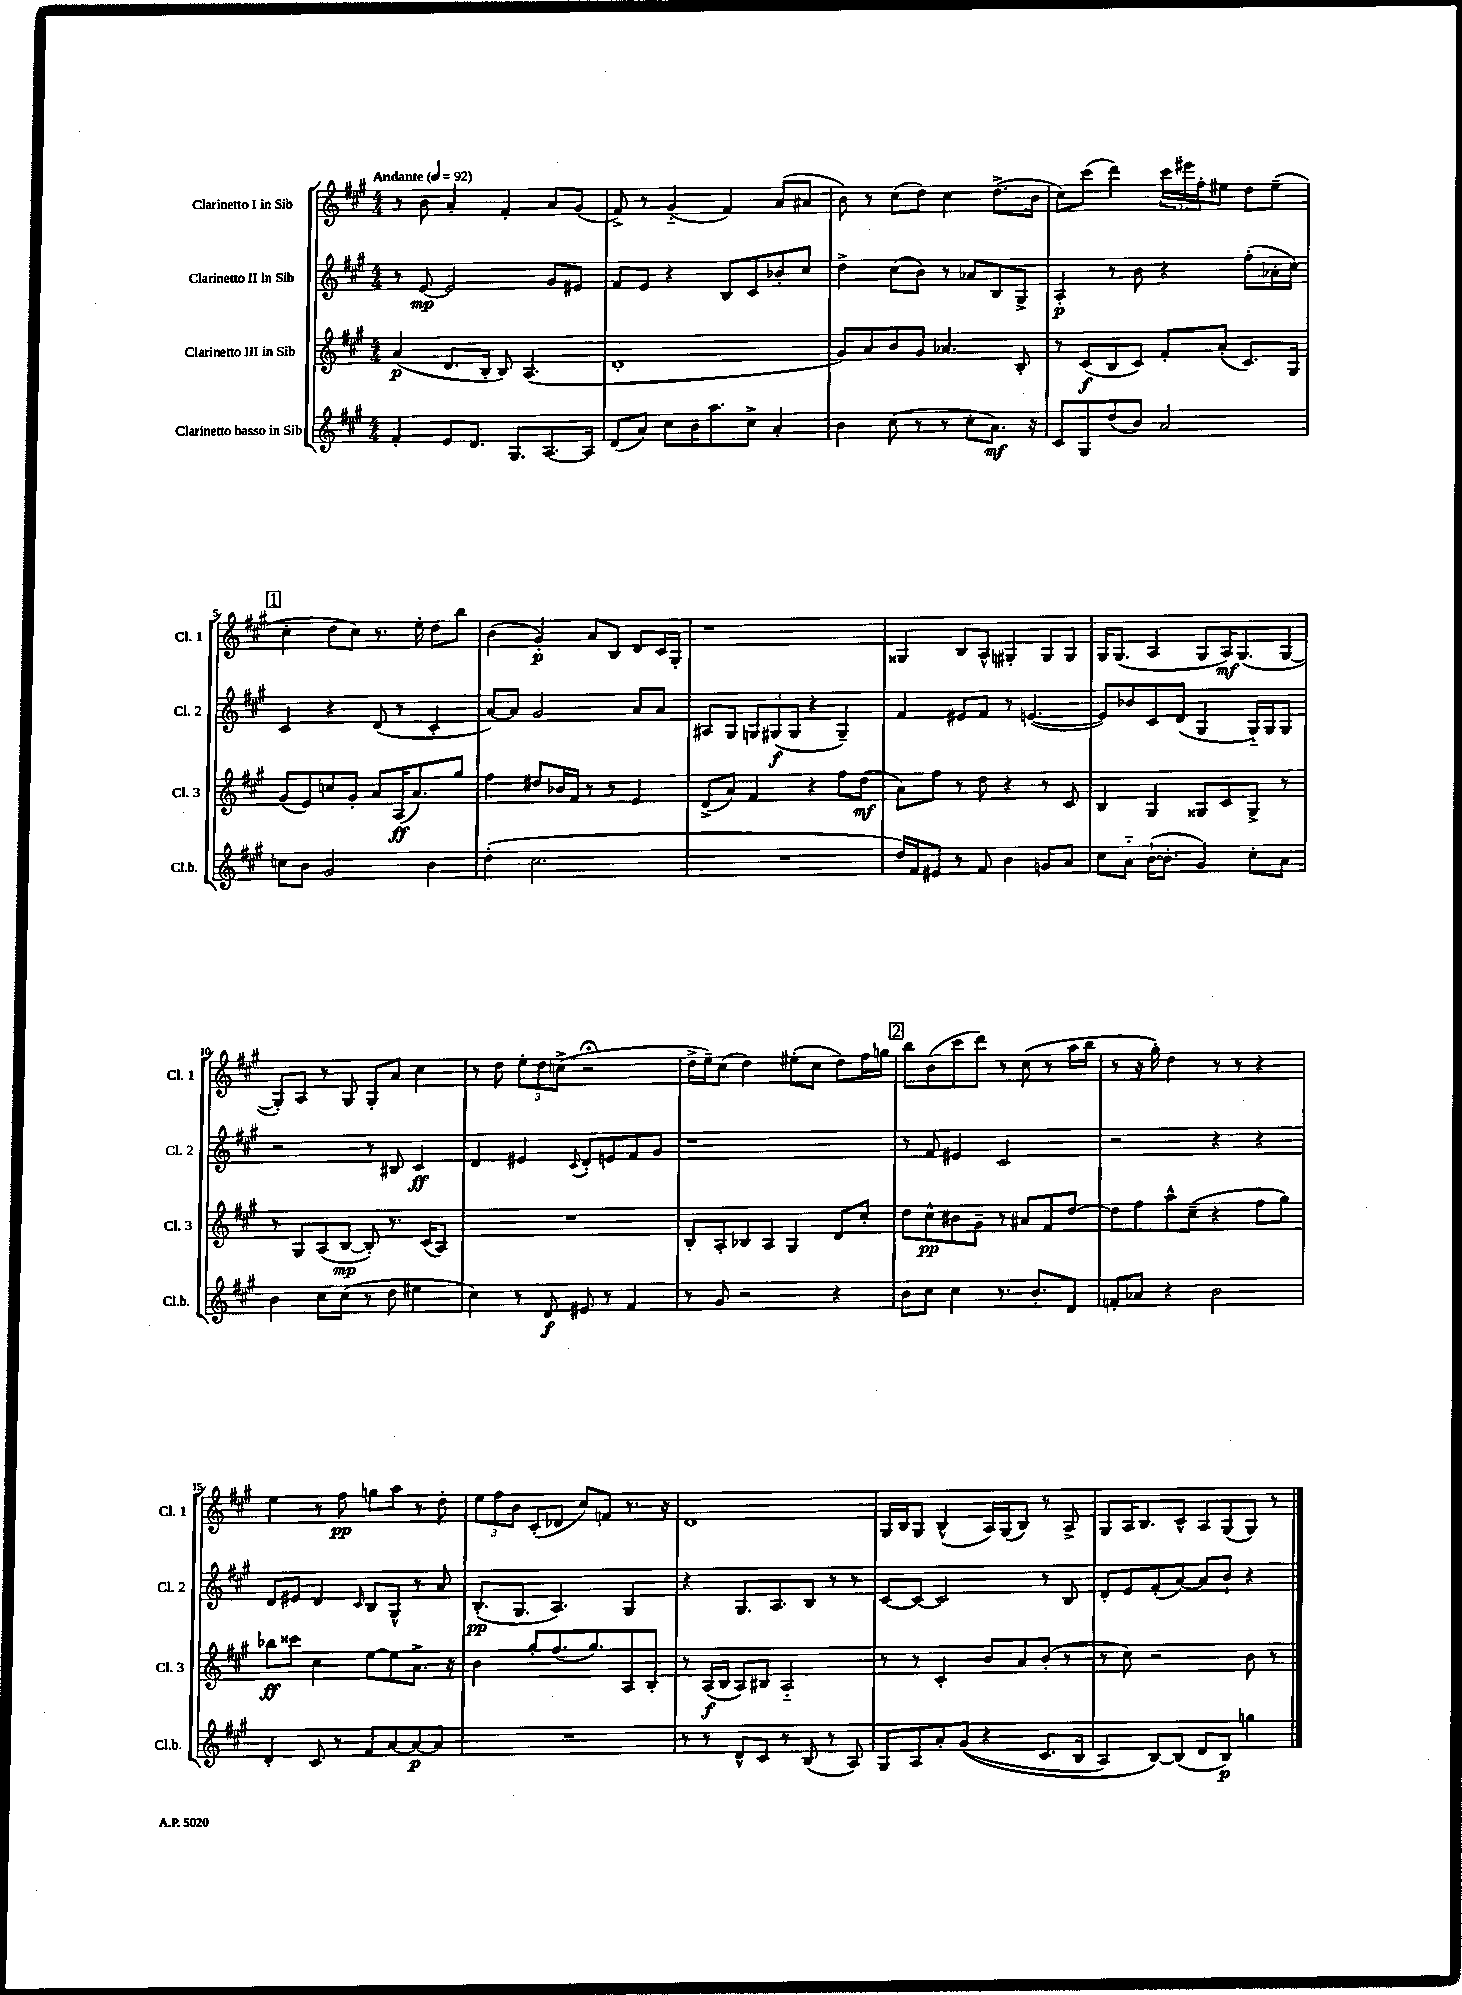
<<
\new StaffGroup <<
\new Staff = "s0" \with { instrumentName = "Clarinetto I in Sib" shortInstrumentName = "Cl. 1" } {
    \clef treble \key a \major \numericTimeSignature \time 4/4 \tempo "Andante" 4 = 92
    r8 b'8 a'4-. fis'4-. a'8 gis'8( |
    fis'8->) r8 gis'4-_( fis'4) a'8( ais'8 |
    b'8) r8 cis''8( d''8) cis''4 d''8.->( b'16 |
    cis''8) cis'''8( d'''4) \tuplet 3/2 { cis'''16 eis'''16 fis''16-. } eis''8 d''8 eis''8--( |
    \mark \markup { \box "1" } cis''4-. d''8 cis''8) r8. e''16-. d''8 b''8 |
    b'4( gis'4-.\p) a'8 b8 d'8 cis'16 gis16-. |
    r1 |
    gisis4 b8 a8-^ gis4-. gis8 gis8 |
    gis16 gis8.( a4 gis8 a16\mf) gis8.( gis8~ |
    gis8-.) a8 r8 gis8 gis8-. a'8 cis''4 |
    r8 d''8 \tuplet 3/2 { e''8-. d''8 c''8->( } r2\fermata |
    d''16-> e''16--) cis''8( d''4) eis''8-.( cis''8 d''8) fis''16 g''16 |
    \mark \markup { \box "2" } b''8 b'8( cis'''8 d'''8) r8 cis''8( r8 a''16 b''16 |
    r8 r16 gis''16-.) d''4 r8 r8 r4 |
    e''4 r8 fis''8\pp g''8 a''8 r8 d''8-. |
    \tuplet 3/2 { e''8 fis''8 b'8 } cis'8-.( des'8 cis''8) f'8 r8. r16 |
    d'1 |
    gis16 b16 gis8 b4-^( a16) gis16( b8) r8 a8-> |
    gis8 a16 b8. cis'8-^ a8 gis8( gis8) r8 \bar "|." |
}
\new Staff = "s1" \with { instrumentName = "Clarinetto II in Sib" shortInstrumentName = "Cl. 2" } {
    \clef treble \key a \major \numericTimeSignature \time 4/4
    r8 e'8~\mp e'2 gis'8 eis'8 |
    fis'8 e'8 r4 b8 cis'8 bes'8-. cis''8 |
    d''4-> cis''8( b'8) r8 aes'8 b8 gis8-> |
    a4-.\p r8 b'8 r4 fis''8-.( aes'16-. cis''16) |
    \mark \markup { \box "1" } cis'4 r4 d'8( r8 cis'4-. |
    a'8~) a'8 gis'2 a'8 a'8 |
    ais8 gis8 \tuplet 3/2 { g8 gis8\f( gis8 } r4 gis4--) |
    fis'4 eis'8 fis'8 r8 e'4.~( |
    e'8) bes'8 cis'8 d'8( gis4 gis16-_) gis16 gis8 |
    r2 r8 bis8 cis'4\ff |
    d'4 eis'4 \appoggiatura { cis'8 } d'8-. e'8 fis'8 gis'8 |
    r1 |
    \mark \markup { \box "2" } r8 fis'8 eis'4 cis'2 |
    r2 r4 r4 |
    d'8 eis'8 d'4 \grace { cis'16 } b8 gis8-^ r8 a'8 |
    b8.-.\pp( gis8. a4.) gis4 |
    r4 gis8. a8. b8 r8 r8 |
    cis'8~ cis'8~ cis'2 r8 b8 |
    d'8-. e'8 fis'8-.( a'8~) a'8 b'8-! r4 \bar "|." |
}
\new Staff = "s2" \with { instrumentName = "Clarinetto III in Sib" shortInstrumentName = "Cl. 3" } {
    \clef treble \key a \major \numericTimeSignature \time 4/4
    a'4\p( d'8. b16-. b8) a4.( |
    d'1-. |
    gis'8) a'8 b'8 gis'8 aes'4. b8-. |
    r8 cis'8\f( b8 cis'8) fis'8-. a'8-.( cis'8.) gis16 |
    \mark \markup { \box "1" } gis'8( e'8) c''8 gis'8-. a'8 a16\ff( a'8.) gis''8 |
    fis''4 dis''8 bes'16 fis'16 r8 r8 e'4 |
    d'8->( a'8) fis'4 r4 fis''8 d''8\mf( |
    a'8) fis''8 r8 d''8 r4 r8 cis'8 |
    b4 gis4 gisis8 cis'8 gisis8-> r8 |
    r8 gis8 a8( b8~\mp b8-.) r8. cis'16( a8) |
    R1 |
    b8-. a8-. bes8 a8 gis4 d'8 cis''8-. |
    \mark \markup { \box "2" } d''8 cis''8-^\pp bis'8 gis'8-- r8 ais'8 fis'8 d''8~ |
    d''8 fis''8 a''8-^ cis''8--( r4 fis''8 gis''8) |
    bes''8\ff cisis'''8 cis''4 e''8~ e''8 a'8.-> r16 |
    b'4 gis''8-. fis''8.( gis''8.) a8 b8-. |
    r8 a16\f( b16 a8) bis8 a2-_ |
    r8 r8 cis'4-. b'8 a'8 b'8-.( r8 |
    r8 cis''8) r2 b'8 r8 \bar "|." |
}
\new Staff = "s3" \with { instrumentName = "Clarinetto basso in Sib" shortInstrumentName = "Cl.b." } {
    \clef treble \key a \major \numericTimeSignature \time 4/4
    fis'4-. e'8 d'8. gis8. a8.~ a16 |
    d'8( a'8) cis''8 b'16 a''8. cis''8-> a'4-. |
    b'4 cis''8( r8 r8 cis''8-. a'8.\mf) r16 |
    cis'8 gis8 d''8( b'8) a'2 |
    \mark \markup { \box "1" } c''8 b'8 gis'2 b'4 |
    d''4-.( cis''2. |
    R1 |
    d''16) fis'16 eis'8 r8 fis'8 b'4 g'8 a'8 |
    cis''8 a'8-_ b'16~-!( b'8.-. gis'4) cis''8-. a'8 |
    b'4 cis''8 cis''8( r8 d''8 eis''4 |
    cis''4) r8 d'8\f eis'8 r8 fis'4 |
    r8 gis'8 r2 r4 |
    \mark \markup { \box "2" } b'8 cis''8 cis''4 r8. b'8.-. d'8 |
    f'8-. aes'8 r4 b'2 |
    d'4-. cis'8 r8 fis'8 a'8~ a'8~\p a'8 |
    R1 |
    r8 r8 d'8-^ cis'8 r8 b8( r8 a8) |
    gis8 a8 a'8-. gis'8(\( r4 cis'8. b16 |
    a4) b8~\) b8( d'8 b8\p) g''4 \bar "|." |
}
>>
>>
